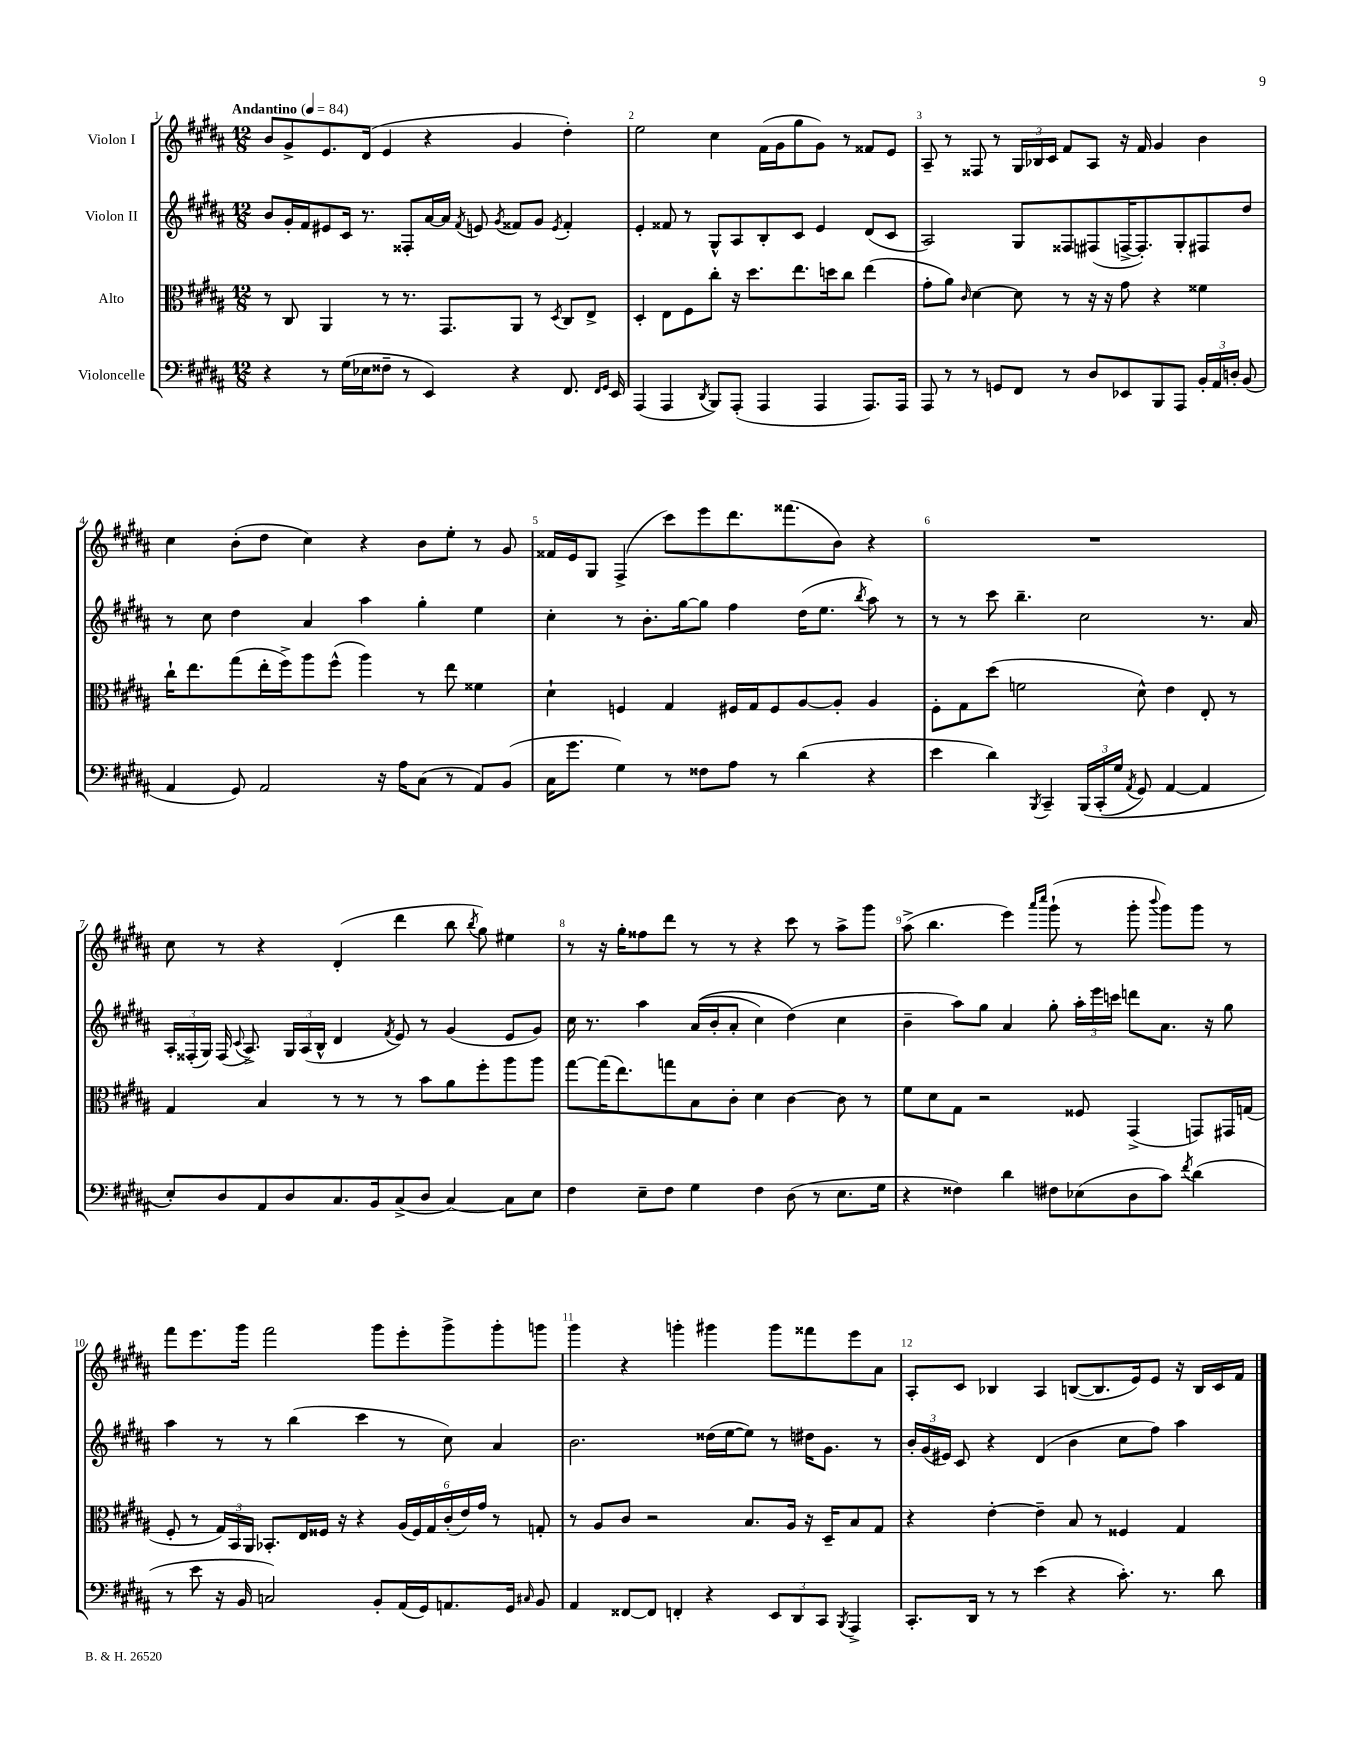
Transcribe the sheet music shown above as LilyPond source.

<<
\new StaffGroup <<
\new Staff = "s0" \with { instrumentName = "Violon I" } {
    \clef treble \key b \major \numericTimeSignature \time 12/8 \tempo "Andantino" 4 = 84
    \autoBeamOff b'8[ gis'8-> e'8. dis'16]( e'4 r4 gis'4 dis''4-.) |
    e''2 cis''4 fis'16[( gis'16 gis''8 gis'8]) r8 fisis'8[ e'8] |
    ais8-- r8 fisis8 r8 \tuplet 3/2 { gis16[ bes16 cis'16] } fis'8[ ais8] r16 fis'16 gis'4 b'4 |
    cis''4 b'8[-.( dis''8] cis''4) r4 b'8[ e''8]-. r8 gis'8 |
    fisis'16[ e'16 gis8] fis4->( cis'''8[) e'''8 dis'''8. fisis'''8.( b'8]) r4 |
    R1. |
    cis''8 r8 r4 dis'4-.( dis'''4 b''8 \acciaccatura { b''8 } gis''8) eis''4 |
    r8 r16 gis''16[-. fisis''8 dis'''8] r8 r8 r4 cis'''8 r8 ais''8[-> gis'''8] |
    ais''8->( b''4. e'''4) \grace { ais'''16[ cis''''16] } gis'''8-!( r8 gis'''8-. \appoggiatura { b'''8 } gis'''8[) gis'''8] r8 |
    fis'''8[ e'''8. gis'''16] fis'''2 gis'''8[ e'''8-. gis'''8-> gis'''8-. g'''8] |
    gis'''4 r4 g'''4-. gis'''4 gis'''8[ fisis'''8 e'''8 ais'8] |
    ais8[-. cis'8] bes4 ais4 b8[~( b8. e'16) e'8] r16 b16[ cis'16 fis'16] \bar "|." |
}
\new Staff = "s1" \with { instrumentName = "Violon II" } {
    \clef treble \key b \major \numericTimeSignature \time 12/8
    \autoBeamOff b'8[ gis'16-. fis'16 eis'8 cis'16] r8. fisis8[-. ais'16~ ais'16] \acciaccatura { fis'8 } e'8 \acciaccatura { gis'8 } fisis'8[ gis'8] \acciaccatura { e'8 } fisis'4-. |
    e'4-. fisis'8 r8 gis8[-^ ais8 b8-. cis'8] e'4 dis'8[( cis'8] |
    ais2) gis8[ fisis8 fis8( f16~-> f8.-.) gis8-. fis8 dis''8] |
    r8 cis''8 dis''4 ais'4 ais''4 gis''4-. e''4 |
    cis''4-. r8 b'8.[-. gis''16~ gis''8] fis''4 dis''16[( e''8.] \acciaccatura { b''8 } ais''8) r8 |
    r8 r8 cis'''8 b''4.-- cis''2 r8. ais'16 |
    \tuplet 3/2 { ais16[-. fisis16-.( gis16]) } fisis16( \appoggiatura { cis'8 } ais8.->) \tuplet 3/2 { gis16[ ais16( b16]-^ } dis'4 \acciaccatura { fis'8 } e'8) r8 gis'4( e'8[ gis'8]) |
    cis''16 r8. ais''4 ais'16[(\( b'16-. ais'8]-. cis''4) dis''4(\) cis''4 |
    b'4-- ais''8[) gis''8] ais'4 gis''8-. \tuplet 3/2 { ais''16[-. e'''16 c'''16] } d'''8[ ais'8.] r16 gis''8 |
    ais''4 r8 r8 b''4( cis'''4 r8 cis''8) ais'4 |
    b'2. disis''16[( e''16~ e''8]) r8 dis''16[ gis'8.] r8 |
    \tuplet 3/2 { b'16[-. gis'16( eis'16]) } cis'8 r4 dis'4( b'4 cis''8[ fis''8]) ais''4 \bar "|." |
}
\new Staff = "s2" \with { instrumentName = "Alto" } {
    \clef alto \key b \major \numericTimeSignature \time 12/8
    \autoBeamOff r8 cis8 ais,4 r8 r8. gis,8.[ ais,8] r8 \acciaccatura { dis8 } cis8[ e8]-> |
    dis4-. e8[ fis8 cis''8]-. r16 dis''8.[ e''8. d''16 cis''8] e''4( |
    gis'8[-. ais'8]) \grace { cis'16 } dis'4~ dis'8 r8 r16 r16 gis'8 r4 fisis'4 |
    cis''16[-! e''8. gis''8( e''16-. fis''16->) ais''8 fis''8]-^( ais''4) r8 e''8 fisis'4 |
    dis'4-! f4 gis4 fis16[ gis16 fis8 ais8~ ais8]-. ais4 |
    fis8[-. gis8 dis''8]( f'2 dis'8-^) e'4 e8-. r8 |
    gis4 b4 r8 r8 r8 b'8[ ais'8 fis''8-. ais''8 ais''8] |
    gis''8[~ gis''16( e''8.) g''8 b8 cis'8]-. dis'4 cis'4~ cis'8 r8 |
    fis'8[ dis'8 gis8] r2 fisis8 gis,4->( g,8[) gis,16 g16]( |
    fis8-. r8 \tuplet 3/2 { gis16[) b,16 ais,16] } bes,8.[-. e16 fisis16] r16 r4 \tuplet 6/4 { ais16[( fisis16) gis16 cis'16-.( e'16) gis'16] } r8 g8-. |
    r8 ais8[ cis'8] r2 b8.[ ais16] r16 dis16[-- b8 gis8] |
    r4 e'4~-. e'4-- b8 r8 fisis4 gis4 \bar "|." |
}
\new Staff = "s3" \with { instrumentName = "Violoncelle" } {
    \clef bass \key b \major \numericTimeSignature \time 12/8
    \autoBeamOff r4 r8 gis16[( ees16 fisis8]-- r8 e,4) r4 fis,8. \grace { fis,16[ gis,16] } e,16 |
    ais,,4( ais,,4 \acciaccatura { dis,8 } b,,8[) ais,,8]-.( ais,,4 ais,,4 ais,,8.[) ais,,16] |
    ais,,8 r8 r8 g,8[ fis,8] r8 dis8[ ees,8 b,,8 ais,,8] \tuplet 3/2 { b,16[-. ais,16 d16]-. } b,8( |
    ais,4 gis,8) ais,2 r16 ais16[ cis8]( r8 ais,8[) b,8]( |
    cis16[ gis'8.] gis4) r8 fisis8[ ais8] r8 dis'4( r4 |
    e'4 dis'4) \acciaccatura { b,,8 } cis,4-- \tuplet 3/2 { b,,16[\( cis,16-.( gis16] } \acciaccatura { ais,8 } gis,8) ais,4~ ais,4 |
    e8[-.\) dis8 ais,8 dis8 cis8. b,16 cis8->( dis8] cis4~) cis8[ e8] |
    fis4 e8[-- fis8] gis4 fis4 dis8( r8 e8.[ gis16] |
    r4 fisis4) dis'4 fis8[ ees8( dis8 cis'8]) \acciaccatura { fis'8 } dis'4( |
    r8 e'8 r16 b,16 c2) b,8[-. ais,16( gis,16) a,8. gis,16] \grace { cis16 } b,8 |
    ais,4 fisis,8[~ fisis,8] f,4-. r4 \tuplet 3/2 { e,8[ dis,8 cis,8] } \acciaccatura { b,,8 } ais,,4-> |
    cis,8.[-. dis,16] r8 r8 e'4( r4 cis'8.-.) r8. dis'8 \bar "|." |
}
>>
>>
\layout { \context { \Score \override BarNumber.break-visibility = ##(#f #t #t) barNumberVisibility = #all-bar-numbers-visible } }
